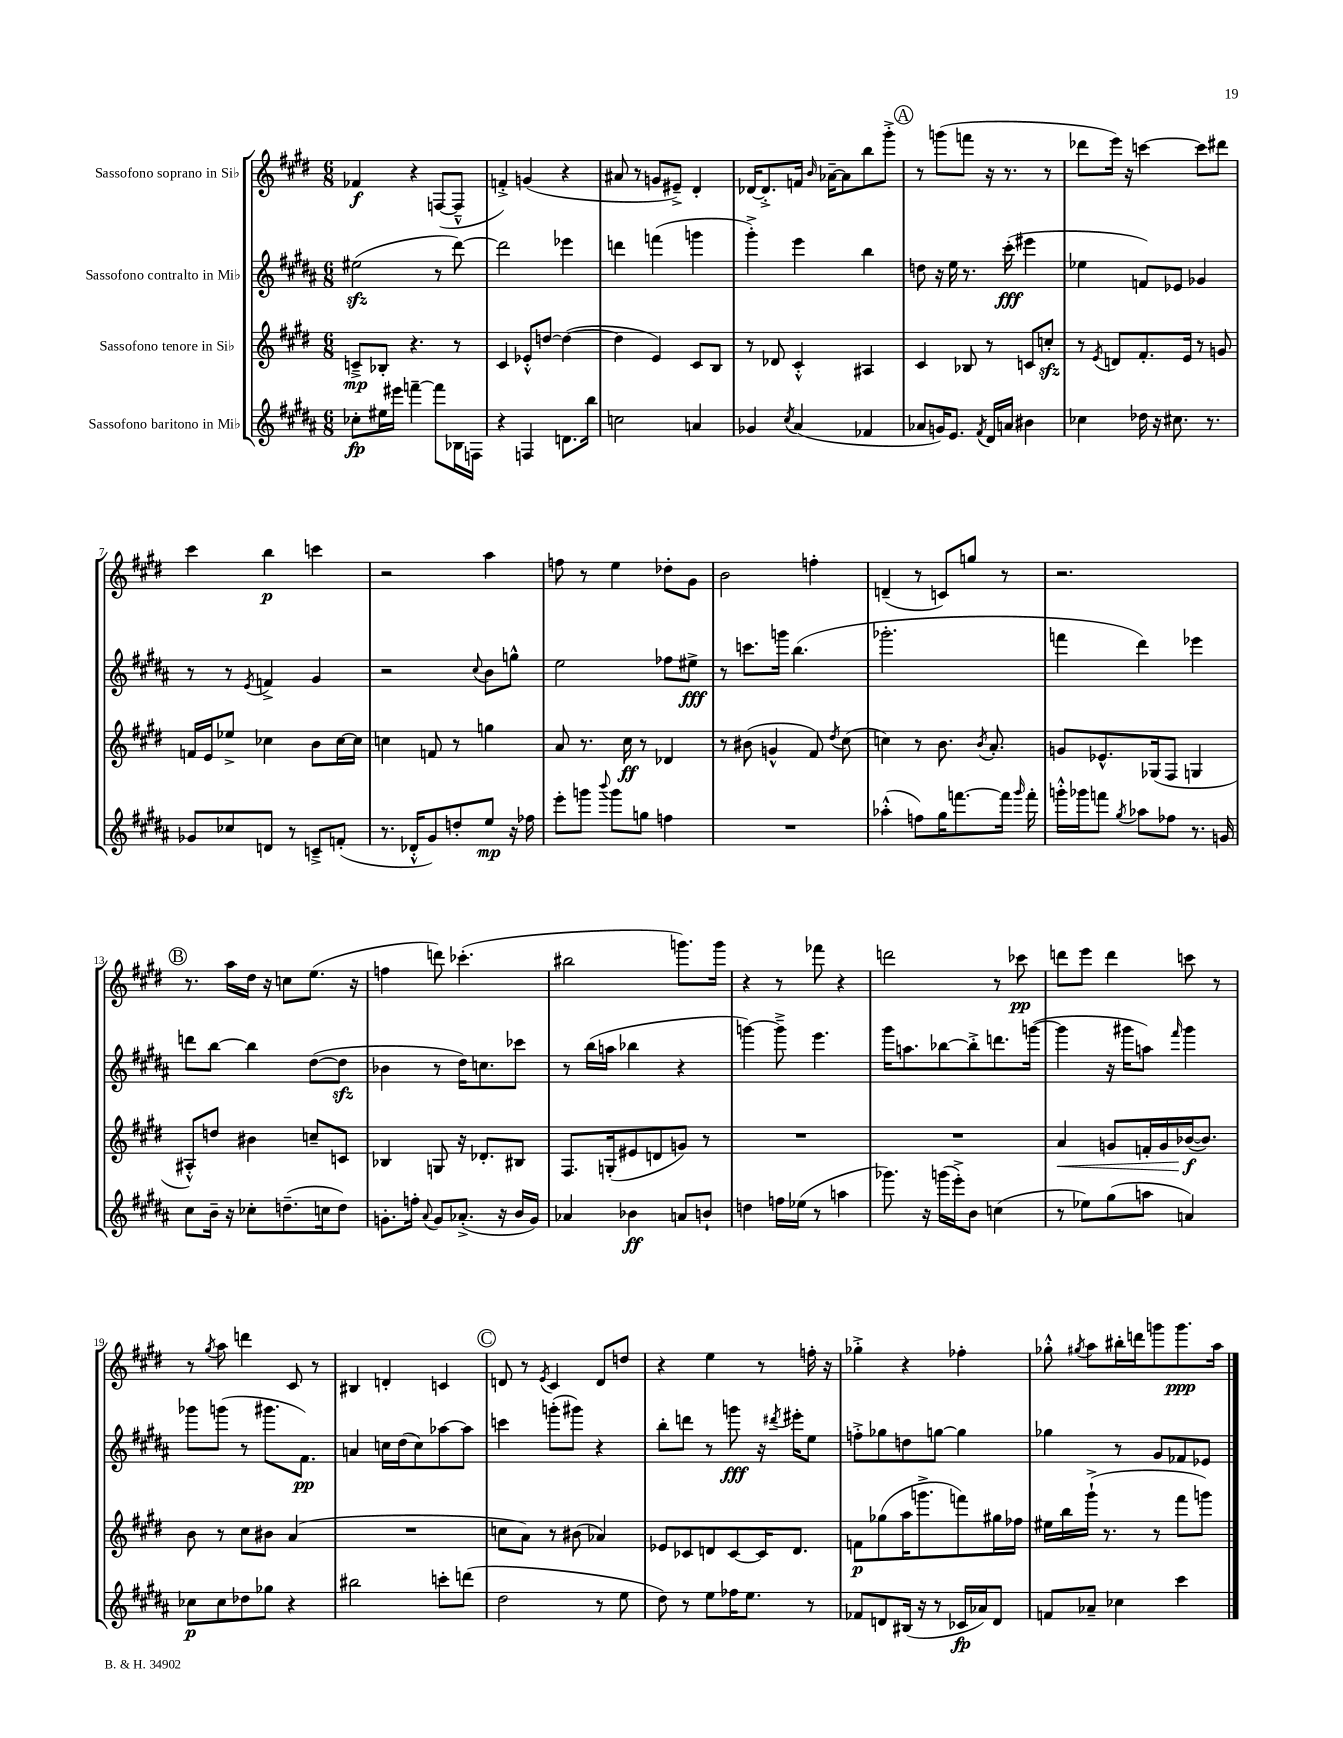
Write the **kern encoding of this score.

**kern	**dynam	**kern	**dynam	**kern	**dynam	**kern	**dynam
*part4	*part4	*part3	*part3	*part2	*part2	*part1	*part1
*staff4	*staff4	*staff3	*staff3	*staff2	*staff2	*staff1	*staff1
*I"Sassofono baritono in Mi♭	*	*I"Sassofono tenore in Si♭	*	*I"Sassofono contralto in Mi♭	*	*I"Sassofono soprano in Si♭	*
*clefG2	*	*clefG2	*	*clefG2	*	*clefG2	*
*k[f#c#g#d#a#]	*	*k[f#c#g#d#]	*	*k[f#c#g#d#a#]	*	*k[f#c#g#d#]	*
*M6/8	*	*M6/8	*	*M6/8	*	*M6/8	*
=1	=1	=1	=1	=1	=1	=1	=1
8cc-X'\L	fp	8cn~^/L	mp	(2ee#Xzz\	.	4f-X/	f
16ee#X\L	.	8B-X'/J	.	.	.	.	.
16eee#X\JJ	.	.	.	.	.	.	.
[4fffn~\	.	4.r	.	.	.	4r	.
8fff\L]	.	.	.	8r	.	([8Fn/L	.
16B-X\L	.	8r	.	[8ddd#\)	.	8F~^^/J]	.
16Fn\JJ	.	.	.	.	.	.	.
=2	=2	=2	=2	=2	=2	=2	=2
4r	.	4c#/	.	2ddd#\]	.	4fn'^/)	.
4Fn/	.	8e-X'^^/L	.	.	.	(4gn/	.
.	.	[8ddn/J	.	.	.	.	.
8.dn\L	.	(4dd\_	.	4eee-X\	.	4r	.
16bb\Jk	.	.	.	.	.	.	.
=3	=3	=3	=3	=3	=3	=3	=3
2ccn\	.	4dd\]	.	4dddn\	.	8a#X/	.
.	.	.	.	.	.	8r	.
.	.	4e/)	.	(4fffn\	.	8gn/L	.
.	.	.	.	.	.	8e#X~^/J)	.
4an/	.	8c#/L	.	4gggn\	.	4d#'/	.
.	.	8B/J	.	.	.	.	.
=4	=4	=4	=4	=4	=4	=4	=4
4g-X/	.	8r	.	4ggg#'^\)	.	[16d-X/KL	.
.	.	.	.	.	.	8.d-'^/]	.
.	.	8d-X/	.	.	.	.	.
8qcc#/	.	.	.	.	.	.	.
(4a#/	.	4c#'^^/	.	4eee\	.	16fn/Jk	.
.	.	.	.	.	.	16qqb/	.
.	.	.	.	.	.	[16a-X~\KL	.
.	.	.	.	.	.	8a-\]	.
4f-X/	.	4A#X/	.	4bb\	.	8bb\	.
.	.	.	.	.	.	8ggg#'^\J	.
!!LO:REH:place=s1:t=A
=5	=5	=5	=5	=5	=5	=5	=5
8a-X/L	.	4c#/	.	8ddn\	.	8r	.
16gn/K)	.	.	.	16r	.	(8gggn\L	.
8.e/J	.	.	.	16ee\	.	.	.
.	.	8B-X/	.	8.r	.	8fffn\J	.
8qf#/	.	.	.	.	.	.	.
16d#/LL	.	8r	.	.	.	16r	.
16an/JJ	.	.	.	(16ccc#'\	fff	8.r	.
4b#X\	.	8cn/L	.	4eee#X\	.	.	.
.	.	8ccnzz'/J	.	.	.	8r	.
=6	=6	=6	=6	=6	=6	=6	=6
4cc-X\	.	8r	.	4ee-X\	.	8ddd-X\L	.
.	.	8qe/	.	.	.	.	.
.	.	8dn/L	.	.	.	16eee\Jk)	.
.	.	.	.	.	.	16r	.
16dd-X\	.	8.f#'/	.	8fn/L)	.	[4cccn\	.
16r	.	.	.	.	.	.	.
8.cc#X\	.	.	.	8e-X/J	.	.	.
.	.	16e/Jk	.	.	.	.	.
.	.	8r	.	4g-X/	.	8ccc\L]	.
8.r	.	.	.	.	.	.	.
.	.	8gn/	.	.	.	8ddd#X\J	.
!!LO:LB:g=z
=7	=7	=7	=7	=7	=7	=7	=7
8g-X/L	.	16fn/LL	.	8r	.	4ccc#\	.
.	.	16e/J	.	.	.	.	.
8cc-X/	.	8ee-X^/J	.	8r	.	.	.
.	.	.	.	8qe/	.	.	.
8dn/J	.	4cc-X\	.	4fn^/	.	4bb\	p
8r	.	.	.	.	.	.	.
8cn~^/L	.	8b\L	.	4g#/	.	4cccn\	.
(8fn'/J	.	[16cc-\L	.	.	.	.	.
.	.	16cc-\JJ]	.	.	.	.	.
=8	=8	=8	=8	=8	=8	=8	=8
8.r	.	4ccn\	.	2r	.	2r	.
16d-X'^^/KL	.	.	.	.	.	.	.
8g#/)	.	8fn/	.	.	.	.	.
8ddn'/	.	8r	.	.	.	.	.
.	.	.	.	8qqcc#/	.	.	.
8ee/J	mp	4ggn\	.	8b\L	.	4aa\	.
16r	.	.	.	8ggn^^\J	.	.	.
16ff-X\	.	.	.	.	.	.	.
=9	=9	=9	=9	=9	=9	=9	=9
8eee'\L	.	8a/	.	2ee\	.	8ffn\	.
8gggn\J	.	8.r	.	.	.	8r	.
8qqbbb/	.	.	.	.	.	.	.
8ggg\L	.	.	.	.	.	4ee\	.
.	.	16cc#\	ff	.	.	.	.
8ggn\J	.	8r	.	.	.	.	.
4ffn\	.	4d-X/	.	8ff-X\L	.	8dd-X'\L	.
.	.	.	.	8ee#X^\J	fff	8g#\J	.
=10	=10	=10	=10	=10	=10	=10	=10
2.r	.	8r	.	8r	.	2b\	.
.	.	(8b#X\	.	8.cccn\L	.	.	.
.	.	4gn^^/	.	.	.	.	.
.	.	.	.	16gggn\Jk	.	.	.
.	.	.	.	(4.bb\	.	.	.
.	.	8f#/)	.	.	.	4ffn'\	.
.	.	8qdd#/	.	.	.	.	.
.	.	(8cc#\	.	.	.	.	.
=11	=11	=11	=11	=11	=11	=11	=11
(4aa-X'^^\	.	4ccn\)	.	2.ggg-X'\	.	(4dn~/	.
8ffn\L)	.	8r	.	.	.	8r	.
16gg#\K	.	8.b\	.	.	.	8cn/L)	.
[8.fffn\	.	.	.	.	.	.	.
.	.	.	.	.	.	8ggn/J	.
.	.	8qb/	.	.	.	.	.
.	.	8.a'/	.	.	.	.	.
16fff\Jk]	.	.	.	.	.	8r	.
16qqggg#/	.	.	.	.	.	.	.
16fff'\	.	.	.	.	.	.	.
=12	=12	=12	=12	=12	=12	=12	=12
16gggn'^^\LL	.	8gn/L	.	4fffn\	.	2.r	.
16ggg-X\J	.	.	.	.	.	.	.
8fffn\J	.	8.e-X^^/	.	.	.	.	.
8qgg#/	.	.	.	.	.	.	.
8aa-X\L	.	.	.	4ddd#\)	.	.	.
.	.	(16G-X/k	.	.	.	.	.
8ff-X\J	.	8F#/J	.	.	.	.	.
8.r	.	4Gn/	.	4eee-X\	.	.	.
16gn/	.	.	.	.	.	.	.
!!LO:LB:g=z
!!LO:REH:place=s1:t=B
=13	=13	=13	=13	=13	=13	=13	=13
8cc#\L	.	8A#X'^^/L)	.	8dddn\L	.	8.r	.
16b~\Jk	.	8ddn/J	.	[8bb\J	.	.	.
16r	.	.	.	.	.	16aa\LL	.
8cc-X'\L	.	4b#X\	.	4bb\]	.	16dd#\JJ	.
.	.	.	.	.	.	16r	.
(8.ddn~\	.	.	.	.	.	8ccn\L	.
.	.	8ccn~/L	.	([8dd#\L	.	(8.ee\J	.
16ccn\k	.	.	.	.	.	.	.
8dd\J)	.	8cn/J	.	8dd#zz\J]	.	.	.
.	.	.	.	.	.	16r	.
=14	=14	=14	=14	=14	=14	=14	=14
8.gn'\L	.	4B-X/	.	4b-X\	.	4ffn\	.
16ffn'\Jk	.	.	.	.	.	.	.
8qqa#/	.	.	.	.	.	.	.
8g/L	.	8Gn/	.	8r	.	8dddn\)	.
(8.a-X'^/J	.	16r	.	16dd#\KL)	.	(4.ccc-X'\	.
.	.	8.d-X'/L	.	8.ccn\	.	.	.
16r	.	.	.	.	.	.	.
16b/LL	.	8B#X/J	.	8ccc-X\J	.	.	.
16g/JJ)	.	.	.	.	.	.	.
=15	=15	=15	=15	=15	=15	=15	=15
4a-X/	.	8.F#/L	.	8r	.	2bb#X\	.
.	.	.	.	(16bb\LL	.	.	.
.	.	(16Gn'/k	.	16aan\JJ	.	.	.
4b-X\	ff	8e#X/	.	4bb-X\	.	.	.
.	.	8dn/	.	.	.	.	.
8an/L	.	8gn/J)	.	4r	.	8.gggn\L)	.
8bn`/J	.	8r	.	.	.	.	.
.	.	.	.	.	.	16ggg\Jk	.
=16	=16	=16	=16	=16	=16	=16	=16
4ddn\	.	2.r	.	[4gggn\)	.	4r	.
16ffn\LL	.	.	.	8ggg~^\]	.	8r	.
(16ee-X\JJ	.	.	.	.	.	.	.
8r	.	.	.	4.eee\	.	8fff-X\	.
4aan\	.	.	.	.	.	4r	.
=17	=17	=17	=17	=17	=17	=17	=17
8.ggg-X\)	.	2.r	.	16ggg#\KL	.	2dddn\	.
.	.	.	.	8.aan\	.	.	.
16r	.	.	.	.	.	.	.
(16gggn\LL	.	.	.	[8bb-X\	.	.	.
16eee'^\J)	.	.	.	.	.	.	.
8b\J	.	.	.	8bb-'^\]	.	.	.
(4ccn\	.	.	.	8.dddn\	.	8r	.
.	.	.	.	.	.	8ccc-X\	pp
.	.	.	.	([16gggn\Jk	.	.	.
=18	=18	=18	=18	=18	=18	=18	=18
!	!	!	!LO:HP:b	!	!	!	!
8r	.	4a/	<	4ggg\]	.	8dddn\L	.
8ee-X\L)	.	.	.	.	.	8eee\J	.
(8gg#\	.	8gn/L	.	16r	.	4ddd\	.
.	.	.	.	16ggg#X\KL	.	.	.
8aan\J	.	16fn'/L	.	8aan\J)	.	.	.
.	.	16g/	.	.	.	.	.
.	.	.	.	16qqfff#/	.	.	.
4an/)	.	([16b-X/J	f	4ggg#\	.	8cccn\	.
.	.	8.b-/J])	[	.	.	.	.
.	.	.	.	.	.	8r	.
!!LO:LB:g=z
=19	=19	=19	=19	=19	=19	=19	=19
8cc-X\L	p	8b\	.	8ggg-X\L	.	8r	.
.	.	.	.	.	.	8qgg#/	.
8cc-\	.	8r	.	(8gggn\J	.	8aa\	.
8dd-X\	.	8cc#\L	.	8r	.	4dddn\	.
8gg-X\J	.	8b#X\J	.	8.ggg#X\L	.	.	.
4r	.	(4a/	.	.	.	8c#/	.
.	.	.	.	8.f#\J)	pp	.	.
.	.	.	.	.	.	8r	.
=20	=20	=20	=20	=20	=20	=20	=20
2bb#X\	.	2.r	.	4an/	.	4B#X/	.
.	.	.	.	16ccn\LL	.	4dn'/	.
.	.	.	.	(16dd#\J	.	.	.
.	.	.	.	8cc\)	.	.	.
8cccn'\L	.	.	.	[8aa-X\	.	4cn/	.
(8dddn\J	.	.	.	8aa-\J]	.	.	.
!!LO:REH:place=s1:t=C
=21	=21	=21	=21	=21	=21	=21	=21
2dd#\	.	8ccn\L	.	4cccn\	.	8dn/	.
.	.	8a\J)	.	.	.	8r	.
.	.	.	.	.	.	8qe/	.
.	.	8r	.	(8gggn'\L	.	4c#/	.
.	.	(8b#X\	.	8ggg#X\J)	.	.	.
8r	.	4a-X/)	.	4r	.	8d/L	.
8ee\	.	.	.	.	.	8ddn/J	.
=22	=22	=22	=22	=22	=22	=22	=22
8dd#\)	.	8e-X/L	.	8bb'\L	.	4r	.
8r	.	8c-X/	.	8dddn\J	.	.	.
8ee\L	.	8dn/	.	8r	.	4ee\	.
16ff-X\K	.	[8c-/	.	8gggn\	fff	.	.
8.ee\J	.	.	.	.	.	.	.
.	.	16c-/K]	.	16r	.	8r	.
.	.	.	.	8qddd#X/	.	.	.
.	.	8.d/J	.	16eee#X'\KL	.	.	.
8r	.	.	.	8ee\J	.	16ffn'\	.
.	.	.	.	.	.	16r	.
=23	=23	=23	=23	=23	=23	=23	=23
8f-X/L	.	8fn\L	p	8ffn'^\L	.	4gg-X'^\	.
8dn/	.	(8gg-X\	.	8gg-X\	.	.	.
(16B#X/Jk	.	16aa\K	.	8ddn\	.	4r	.
16r	.	8.gggn^\	.	.	.	.	.
8r	.	.	.	[8ggn\J	.	.	.
16c-X/LL	fp	8fffn\)	.	4gg\]	.	4ff-X'\	.
16a-X/J)	.	.	.	.	.	.	.
8d/J	.	16gg#X\L	.	.	.	.	.
.	.	16ff-X\JJ	.	.	.	.	.
=24	=24	=24	=24	=24	=24	=24	=24
8fn/L	.	16ee#X\LL	.	4gg-X\	.	8gg-X'^^\	.
.	.	16bb\	.	.	.	.	.
.	.	.	.	.	.	8qgg#X/	.
8a-X~/J	.	(16ggg#`^\JJ	.	.	.	8aa\L	.
.	.	8.r	.	.	.	.	.
4cc-X\	.	.	.	8r	.	16bb#X'\L	.
.	.	.	.	.	.	16dddn\J	.
.	.	8r	.	8g#/L	.	8gggn\	.
4ccc#\	.	8fff#\L	.	8f-X/	.	8.ggg\	ppp
.	.	8gggn\J)	.	8e-X/J	.	.	.
.	.	.	.	.	.	16aa\Jk	.
==	==	==	==	==	==	==	==
*-	*-	*-	*-	*-	*-	*-	*-
